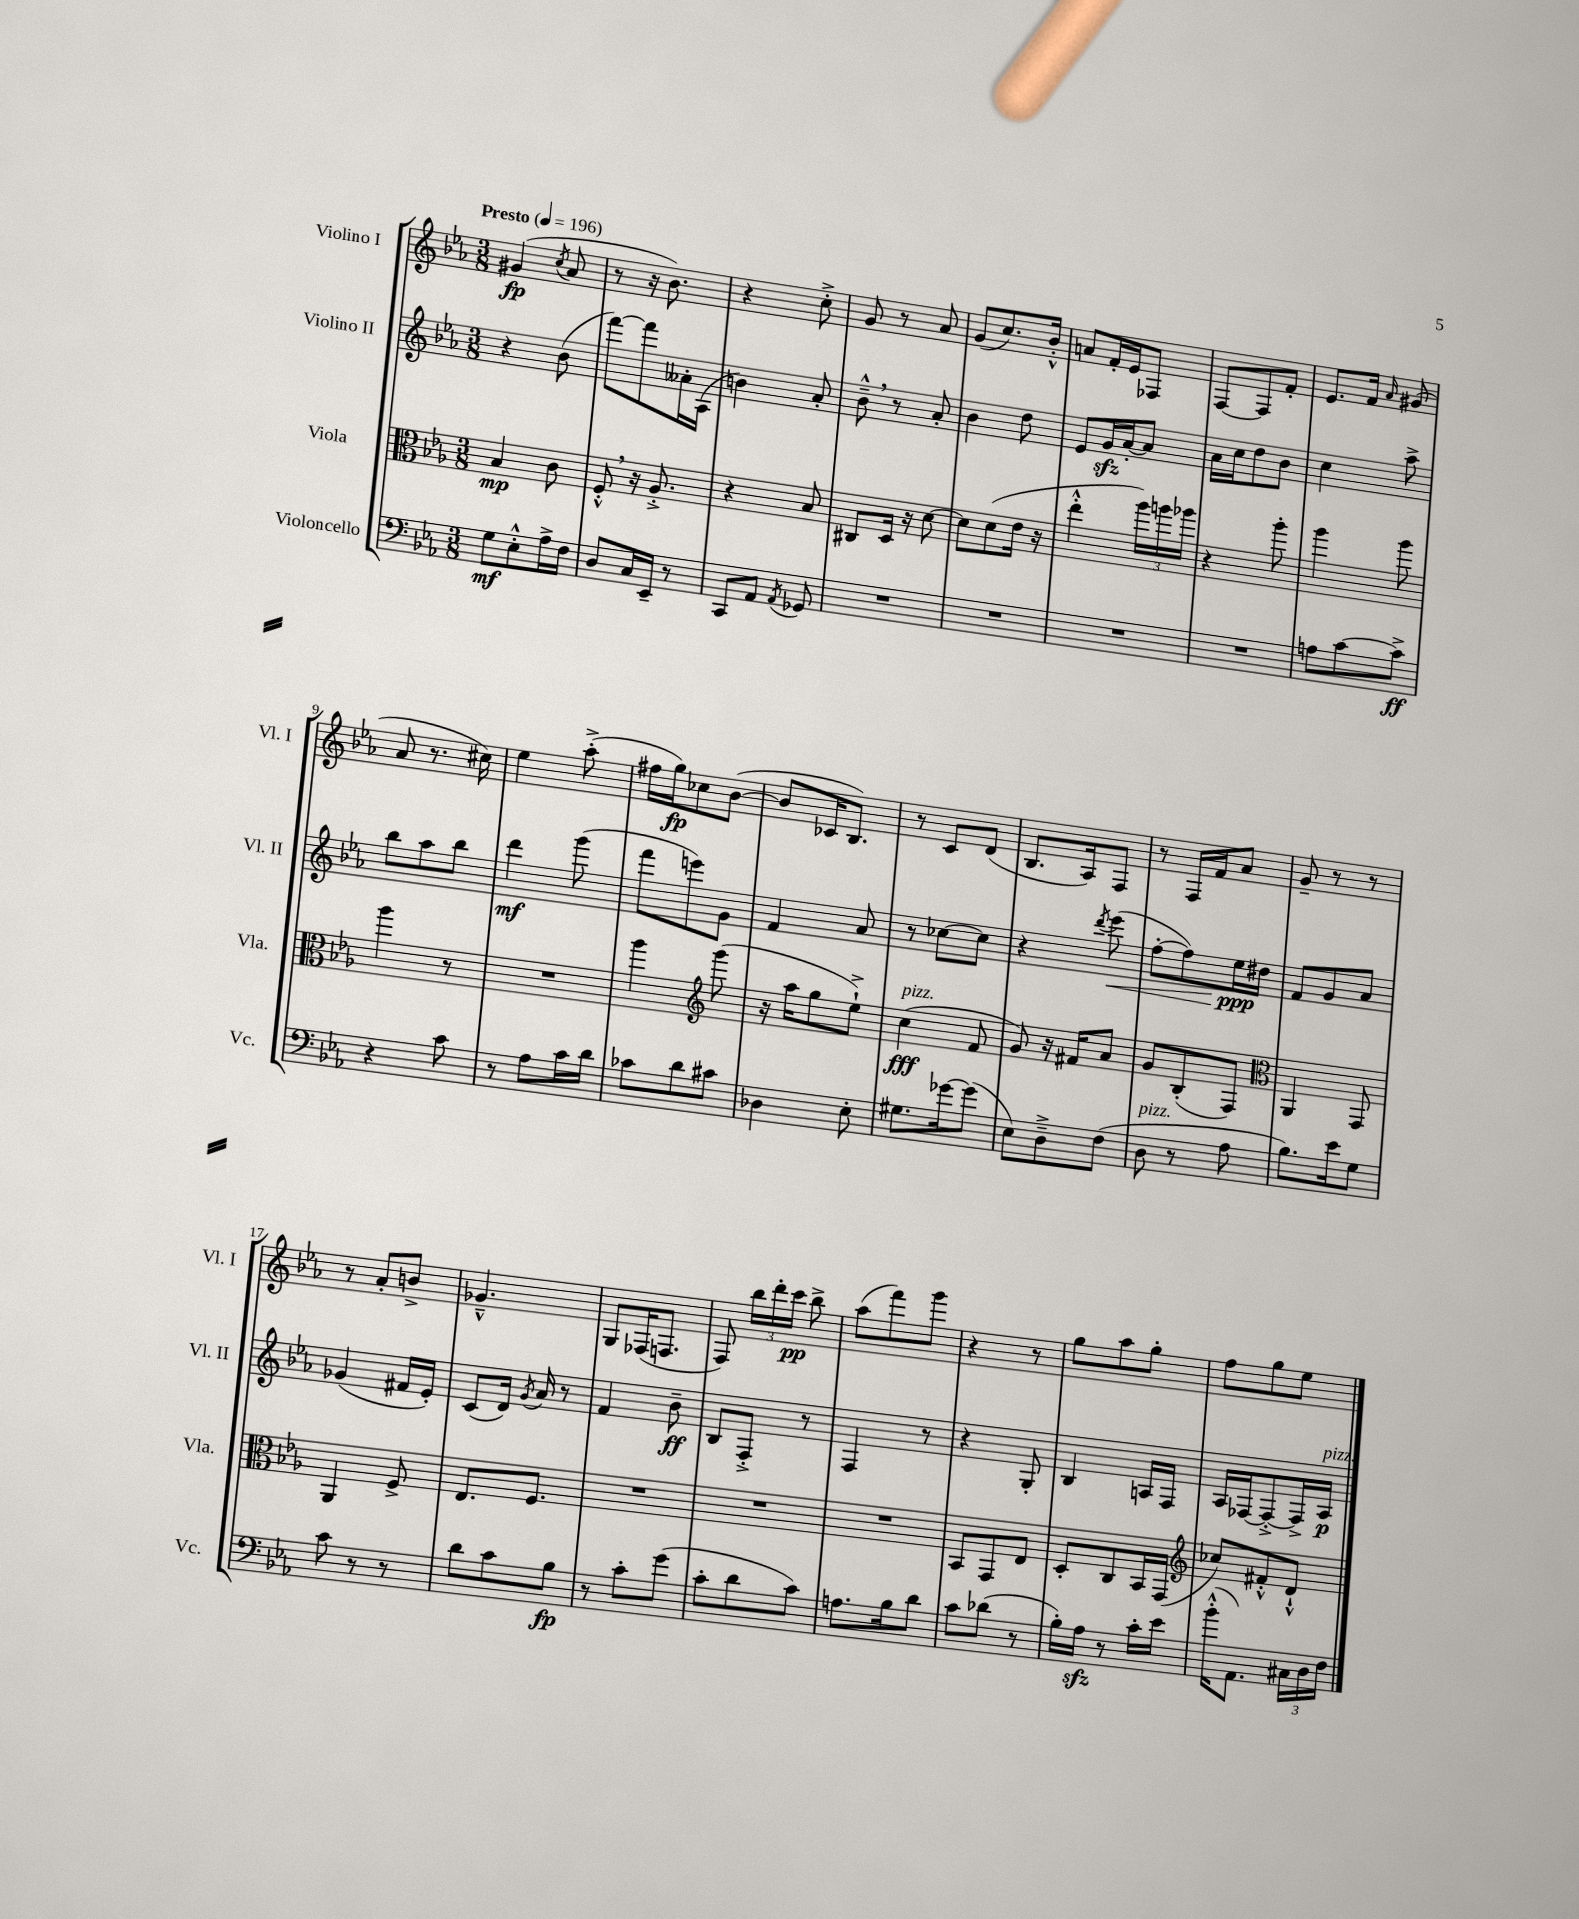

**kern	**kern	**kern	**kern
*staff4	*staff3	*staff2	*staff1
*clefF4	*clefC3	*clefG2	*clefG2
*k[b-e-a-]	*k[b-e-a-]	*k[b-e-a-]	*k[b-e-a-]
*M3/8	*M3/8	*M3/8	*M3/8
*MM196	*MM196	*MM196	*MM196
8G	4B-	4r	(4g#
8E-'^^	.	.	.
.	.	.	8qcc
16A-^	8c	(8b-	8a-
16F	.	.	.
=	=	=	=
8D	8F'^^	[8fff)	8r
16C	16r	8fff]	16r
16EE-~	8.A-'^	.	8.b-)
8r	.	16a--'	.
.	.	(16A-	.
=	=	=	=
8CC	4r	4b)	4r
8AA-	.	.	.
8qAA-	.	.	.
8GG-	8B-	8a-'	8cc'^
=	=	=	=
4.r	8C#	8b-~^^	8g
.	16D	8r	8r
.	16r	.	.
.	[8d	8a-'	8a-
=	=	=	=
4.r	8d]	4b-	(8g
.	(8d	.	8.cc)
.	16e-	8dd	.
.	16r	.	16b-'^^
=	=	=	=
4.r	4ee-'^^	8e-	8a
.	.	16g	16f'
.	.	[16a-'	16e-
.	24aa-)	8a-]	8F-
.	24aa	.	.
.	24aa-	.	.
=	=	=	=
4.r	4r	16a-	[8F
.	.	16cc	.
.	.	8dd	8F]
.	8aa-'	8b-	8f'
=	=	=	=
8A	4aa-	4cc	8.e-
[8c	.	.	.
.	.	.	16f
.	.	.	16qqa-
8c^]	8aa-	8aa-^	(8g#
=	=	=	=
4r	4aa-	8bb-	8a-
.	.	8aa-	8.r
8c	8r	8bb-	.
.	.	.	16cc#)
=	=	=	=
8r	4.r	4ddd	4ee-
8A-	.	.	.
16c	.	(8ggg	(8aa-'^
16d	.	.	.
=	=	=	=
8c-	4aa-	8fff	16ff#
.	.	.	16gg)
8d	.	8eee)	8cc-
*	*clefG2	*	*
8c#	(8ggg	8g	([8b-
=	=	=	=
4D-	16r	4f	8b-]
.	16aa-	.	.
.	8gg	.	16c-
.	.	.	8.B-)
8E-'	8ee-`^)	8a-	.
=	=	=	=
8.G#	(4cc	8r	8r
.	.	[8cc-	8c
[16g-	.	.	.
(8g-]	8f	8cc-]	(8d
=	=	=	=
8E-)	8g)	4r	8.B-
8D~^	16r	.	.
.	16f#	.	16A-)
.	.	8qddd	.
(8F	8a-	(8eee-	8F
=	=	=	=
8D	8g	[8ff'	8r
8r	(8B-'	8ff])	16F
.	.	.	16f
8A-	8F)	16ee-	8a-
.	.	16dd#	.
=	=	=	=
*	*clefC3	*	*
8.B-)	4AA-	8f	8g~
.	.	8g	8r
16e-	.	.	.
8G	8GG	8a-	8r
=	=	=	=
8c	4AA-	(4g-	8r
8r	.	.	8a-'
8r	8F^	16f#	8b^
.	.	16e-')	.
=	=	=	=
8d	8.E-	(8c	4.g-~^^
8c	.	16d)	.
.	.	8qg	.
.	8.F	16a-	.
8B-	.	8r	.
=	=	=	=
8r	4.r	4f	8G
8c'	.	.	(16F-
.	.	.	8.F
(8g	.	8b-~	.
=	=	=	=
8c'	4.r	8B-	8F)
8d	.	8F'^	24bb-
.	.	.	24ddd'
.	.	.	24ccc
8c)	.	8r	8bb-^
=	=	=	=
8.A	4.r	4F	(8aa-
.	.	.	8fff)
16B-	.	.	.
8d	.	8r	8ggg
=	=	=	=
8c	8BB-	4r	4r
(8d-	8GG	.	.
8r	8E-	8G'	8r
=	=	=	=
16B-')	8D'	4B-	8gg
16A-	.	.	.
8r	8C	.	8aa-
16c'	16BB-	16A	8gg'
16e-	(16GG	16F	.
=	=	=	=
*	*clefG2	*	*
(16b-'^^	8cc-)	16A-	8ff
8.AA-)	.	[16F-	.
.	8f#'^^	8F-'^_	8gg
24C#	8d`^^	16F-^]	8ee-
24D	.	.	.
.	.	16A-	.
24F	.	.	.
==	==	==	==
*-	*-	*-	*-
